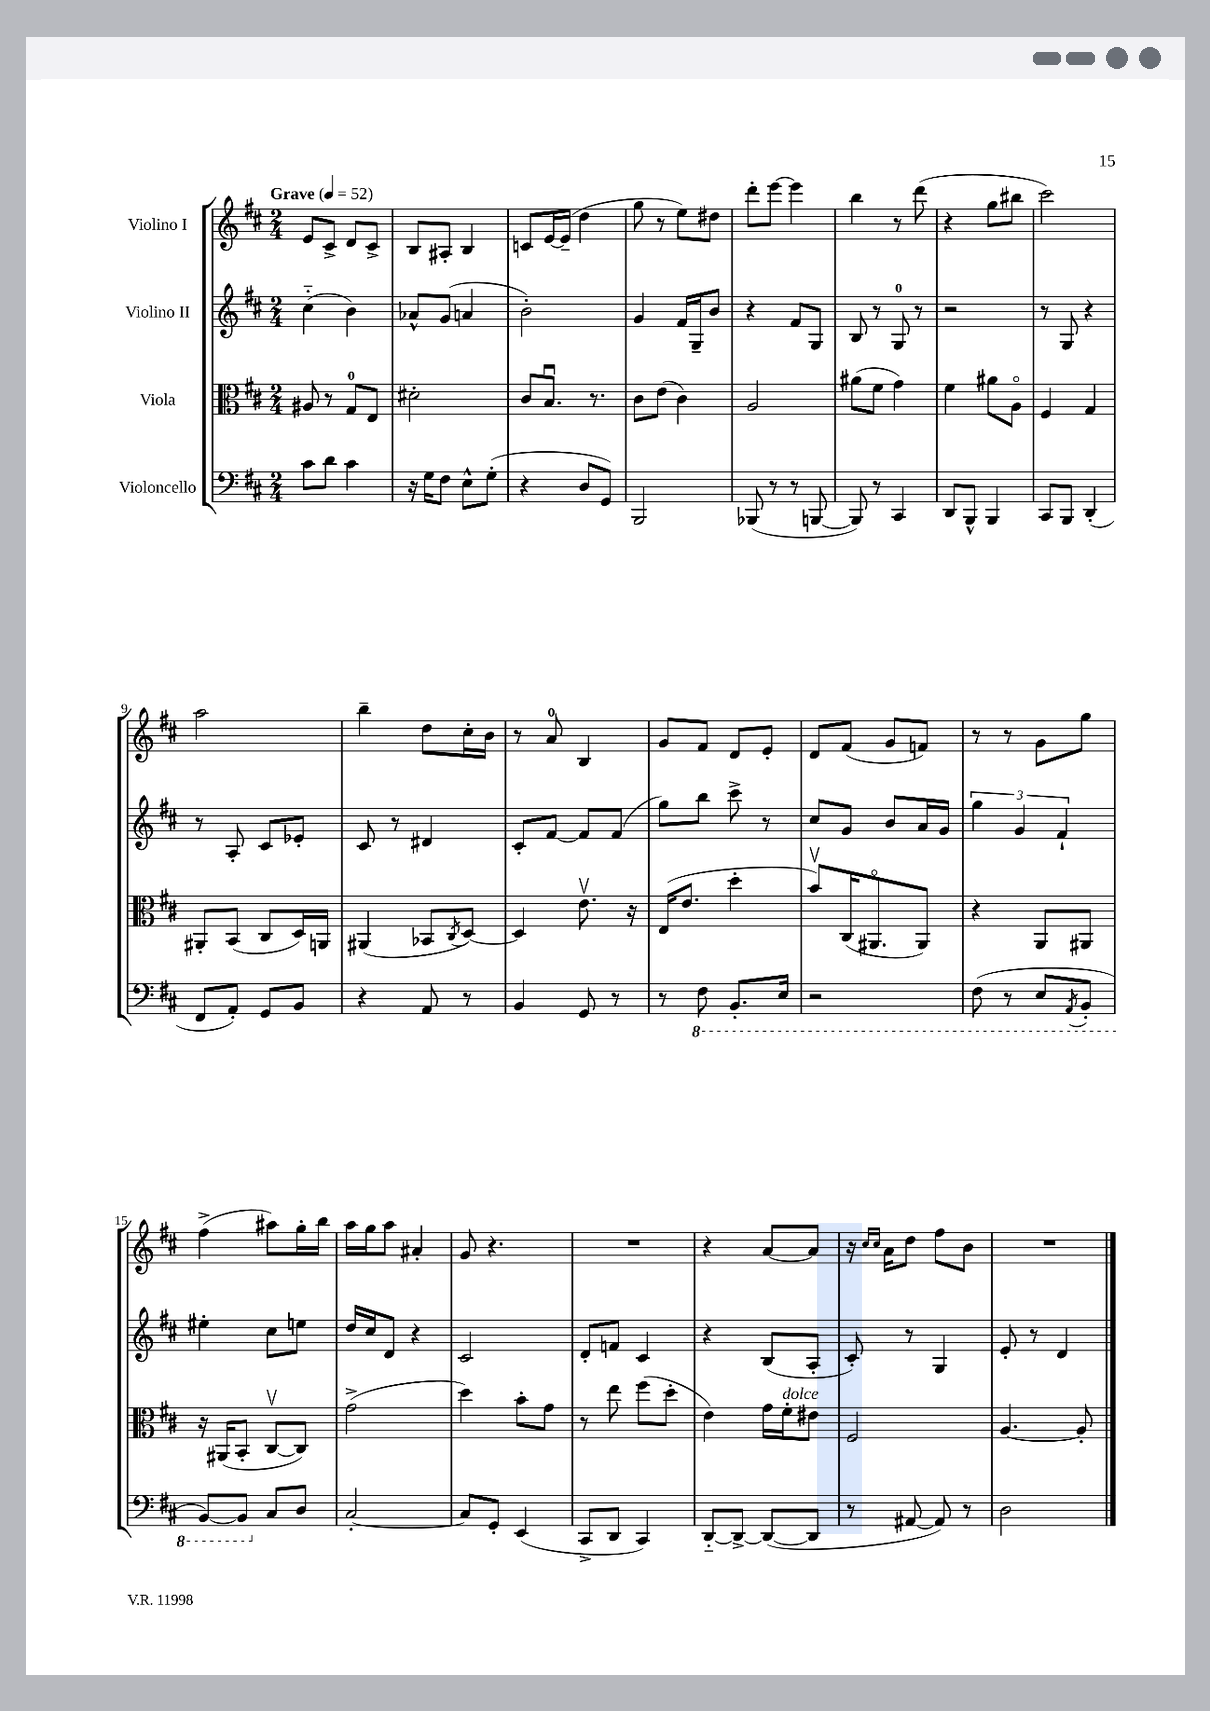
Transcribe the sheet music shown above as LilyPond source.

<<
\new StaffGroup <<
\new Staff = "s0" \with { instrumentName = "Violino I" } {
    \clef treble \key d \major \numericTimeSignature \time 2/4 \tempo "Grave" 4 = 52
    e'8 cis'8-> d'8 cis'8-> |
    b8 ais8-. b4 |
    c'8 e'16~ e'16--( d''4 |
    g''8 r8 e''8) dis''8 |
    d'''8-. e'''8~ e'''4 |
    b''4 r8 d'''8( |
    r4 g''8 bis''8 |
    cis'''2) |
    a''2 |
    b''4-- d''8 cis''16-. b'16 |
    r8 a'8-0 b4 |
    g'8 fis'8 d'8 e'8-. |
    d'8 fis'8( g'8 f'8) |
    r8 r8 g'8 g''8 |
    fis''4->( ais''8) g''16-. b''16 |
    a''16 g''16 a''8 ais'4-. |
    g'8 r4. |
    R2 |
    r4 a'8~ a'8 |
    r16 \grace { cis''16 cis''16 } a'16 d''8 fis''8 b'8 |
    R2 \bar "|." |
}
\new Staff = "s1" \with { instrumentName = "Violino II" } {
    \clef treble \key d \major \numericTimeSignature \time 2/4
    cis''4-_( b'4) |
    aes'8-^ g'8( a'4 |
    b'2-.) |
    g'4 fis'16 g16-- b'8 |
    r4 fis'8 g8 |
    b8 r8 g8-0 r8 |
    r2 |
    r8 g8 r4 |
    r8 a8-. cis'8 ees'8-. |
    cis'8 r8 dis'4 |
    cis'8-. fis'8~ fis'8 fis'8( |
    g''8) b''8 cis'''8-> r8 |
    cis''8 g'8 b'8 a'16 g'16 |
    \tuplet 3/2 { g''4 g'4 fis'4-! } |
    eis''4-. cis''8 e''8 |
    d''16 cis''16 d'8 r4 |
    cis'2 |
    d'8-. f'8 cis'4 |
    r4 b8( a8-. |
    cis'8-.) r8 g4 |
    e'8-. r8 d'4 \bar "|." |
}
\new Staff = "s2" \with { instrumentName = "Viola" } {
    \clef alto \key d \major \numericTimeSignature \time 2/4
    ais8 r8 g8-0 e8 |
    dis'2-. |
    cis'8 b8.\downbow r8. |
    cis'8 e'8( cis'4) |
    a2 |
    ais'8( fis'8 g'4) |
    fis'4 ais'8 a8\flageolet |
    fis4 g4 |
    ais,8-. b,8( cis8 d16) a,16 |
    ais,4( bes,8 \acciaccatura { cis8 } d8~) |
    d4 e'8.\upbow r16 |
    e16( e'8. d''4-. |
    b'8\upbow) cis16( ais,8.\flageolet ais,8) |
    r4 a,8 ais,8 |
    r16 ais,16( b,8-. cis8~\upbow cis8) |
    g'2->( |
    d''4) b'8-. g'8 |
    r8 e''8 fis''8( d''8-. |
    e'4) g'16 fis'16-.^\markup { \italic "dolce" } eis'8 |
    fis2 |
    a4.~ a8-. \bar "|." |
}
\new Staff = "s3" \with { instrumentName = "Violoncello" } {
    \clef bass \key d \major \numericTimeSignature \time 2/4
    cis'8 d'8 cis'4 |
    r16 g16 fis8 e8-^ g8-.( |
    r4 d8 g,8) |
    b,,2 |
    bes,,8( r8 r8 b,,8~ |
    b,,8) r8 cis,4 |
    d,8 b,,8-^ b,,4 |
    cis,8 b,,8 d,4-.( |
    fis,8 a,8-.) g,8 b,8 |
    r4 a,8 r8 |
    b,4 g,8 r8 |
    r8 \ottava #-1 fis,8 b,,8.-. e,16 |
    r2 |
    fis,8( r8 e,8 \acciaccatura { a,,8 } b,,8-. |
    b,,8~) b,,8 \ottava #0 cis8 d8 |
    cis2~-. |
    cis8 g,8-. e,4( |
    cis,8-> d,8 cis,4) |
    d,8~-_ d,8~-> d,8~( d,8 |
    r8 ais,8~ ais,8) r8 |
    d2 \bar "|." |
}
>>
>>
